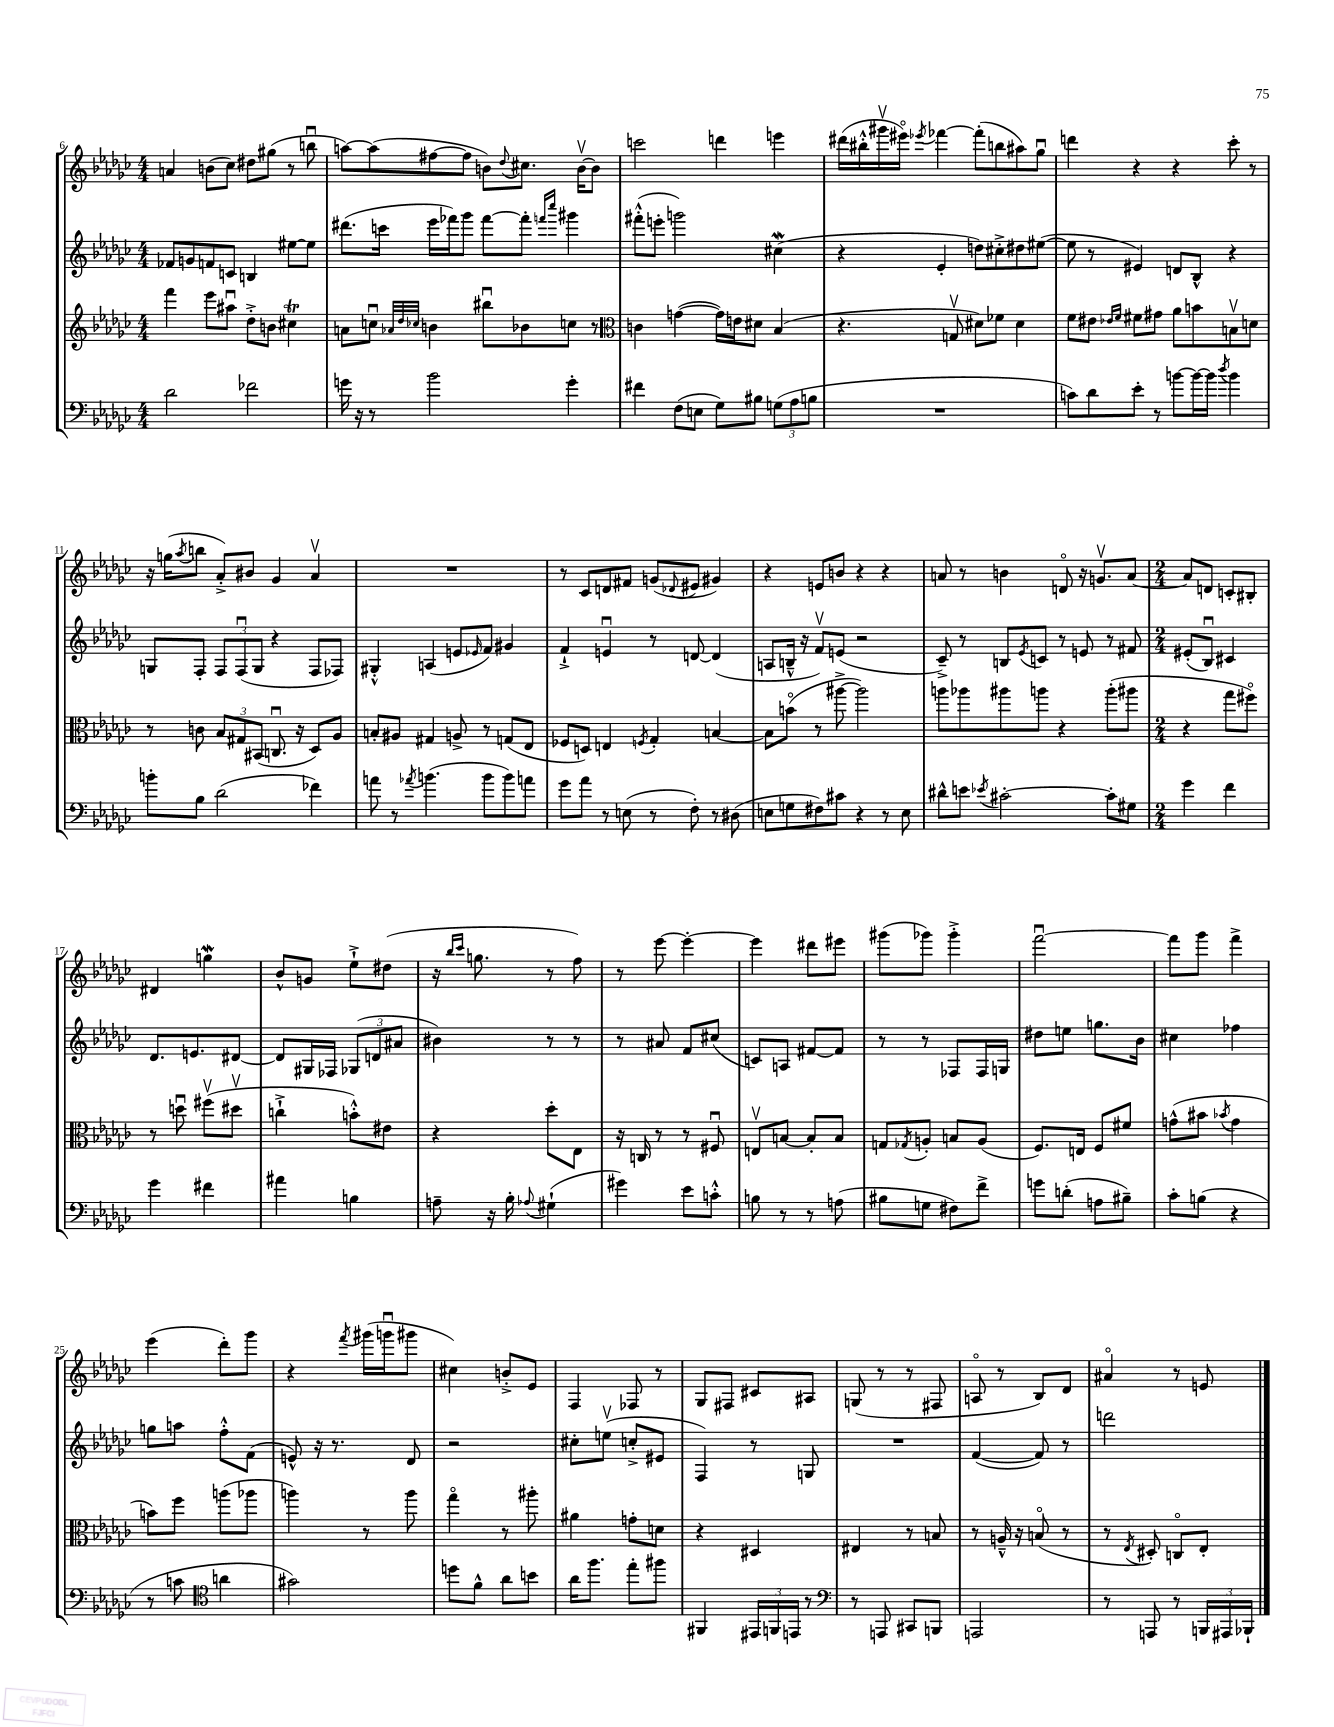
<<
\new StaffGroup <<
\new Staff = "s0" {
    \clef treble \key ges \major \numericTimeSignature \time 4/4
    a'4 b'8( ces''8) dis''8 gis''8( r8 b''8\downbow |
    a''8~) a''8( fis''8~ fis''8 b'8) \appoggiatura { des''8 } cis''8. b'16~\upbow b'8 |
    c'''2 d'''4 e'''4 |
    dis'''16( bis''16-.-^ gis'''16\upbow eis'''16\flageolet) \acciaccatura { ees'''8 } fes'''4~ fes'''8-.( b''8 ais''8) ges''8\downbow |
    d'''4 r4 r4 ces'''8-. r8 |
    r16 g''16( \acciaccatura { aes''8 } b''8 aes'8-.->) bis'8 ges'4 aes'4\upbow |
    R1 |
    r8 ces'8 d'8 fis'8 g'8( \appoggiatura { des'8 } eis'8 gis'4) |
    r4 e'8 b'8 r4 r4 |
    a'8 r8 b'4 d'8\flageolet r16 g'8.\upbow a'8~ |
    \numericTimeSignature \time 2/4 a'8 d'8 c'8-. bis8-. |
    dis'4 g''4\mordent |
    bes'8-^ g'8 ees''8-!-> dis''8( |
    r16 \grace { bes''16 ces'''16 } g''8. r8 f''8) |
    r8 ees'''8~ ees'''4~-. |
    ees'''4 dis'''8 eis'''8 |
    gis'''8( ges'''8) ges'''4-.-> |
    f'''2~\downbow |
    f'''8 ges'''8 f'''4-> |
    ees'''4( des'''8-.) ges'''8 |
    r4 \acciaccatura { f'''8 } gis'''16( g'''16\downbow gis'''8 |
    cis''4) b'8-.-> ees'8 |
    f4 fes8 r8 |
    ges8 fis8 cis'8 ais8 |
    g8( r8 r8 fis8 |
    a8\flageolet r8 bes8) des'8 |
    ais'4\flageolet r8 e'8 \bar "|." |
}
\new Staff = "s1" {
    \clef treble \key ges \major \numericTimeSignature \time 4/4
    fes'8 g'8 f'8 c'8 b4 eis''8~ eis''8 |
    dis'''8.( c'''16 ees'''16 fes'''16) ges'''8 fes'''8~ fes'''8-. \grace { f'''16 ces''''16 } gis'''4 |
    fis'''8-.-^( e'''8-. g'''2) cis''4\mordent( |
    r4 ees'4-. d''8) cis''8-.-> dis''8 eis''8~( |
    eis''8 r8 eis'4) d'8 bes8-^ r4 |
    g8 f8-. \tuplet 3/2 { f8 f8\downbow( g8 } r4 f8 fes8) |
    gis4-.-^ a4( e'8 \grace { ees'16 } f'8) gis'4 |
    f'4-!-> e'4\downbow r8 d'8~ d'4( |
    a8 b16---^ r16 f'8\upbow) e'8( r2 |
    ces'8--->) r8 b8 \acciaccatura { ees'8 } c'8 r8 e'8 r8 fis'8 |
    \numericTimeSignature \time 2/4 eis'8-.( bes8\downbow) cis'4 |
    des'8. e'8. dis'8~ |
    dis'8 gis16 fes16 \tuplet 3/2 { ges8( d'8 ais'8 } |
    bis'4) r8 r8 |
    r8 ais'8 f'8 cis''8( |
    c'8) a8 fis'8~ fis'8 |
    r8 r8 fes8 fes16 g16 |
    dis''8 e''8 g''8. bes'16 |
    cis''4 fes''4 |
    g''8 a''8 f''8-.-^ f'8( |
    e'8-^) r16 r8. des'8 |
    r2 |
    cis''8-. e''8\upbow( c''8-.-> eis'8 |
    f4) r8 g8 |
    R2 |
    f'4~( f'8) r8 |
    d'''2 \bar "|." |
}
\new Staff = "s2" {
    \clef treble \key ges \major \numericTimeSignature \time 4/4
    f'''4 ees'''8 ais''8\downbow des''8-.-> b'8 cis''4\trill |
    a'8 c''8\downbow \grace { aes'32 des''32 ces''32 } b'4 bis''8\downbow bes'8 c''8 r8 |
    \clef alto c'4 g'4~( g'16) e'16 dis'8 bes4( |
    r4. g8\upbow dis'8) fes'8 dis'4 |
    f'8 eis'8 \grace { ees'16 f'16 } fis'8 gis'8 aes'8 b'8 b8\upbow d'8 |
    r8 c'8 \tuplet 3/2 { bes8 gis8 bis,8( } c8.\downbow r16 des8) aes8 |
    b8-. ais8 gis4 a8-> r8 g8( ees8 |
    fes8 d8) e4 \acciaccatura { f8 } ges4-. b4~ |
    b8 b'8\flageolet( r8 ais''8~-> ais''2) |
    a''8 aes''8 ais''8 a''8 r4 a''8-.( ais''8 |
    \numericTimeSignature \time 2/4 r4 ges''8 fis''8\flageolet) |
    r8 d''8\downbow fis''8\upbow( dis''8\upbow |
    c''4-!-> b'8-.-^) eis'8 |
    r4 des''8-. ees8 |
    r16 c16 r8 r8 fis8\downbow |
    e8\upbow b8~ b8-. b8 |
    g8 \acciaccatura { ges8 } a8-. b8 a8( |
    f8.) e16 f8 fis'8 |
    g'8-^( bis'8 \acciaccatura { bes'8 } g'4 |
    b'8) f''8 a''8( aes''8 |
    a''4) r8 a''8 |
    ges''4\flageolet r8 ais''8-. |
    ais'4 g'8-. d'8 |
    r4 dis4 |
    eis4 r8 b8 |
    r8 a16---^ r16 b8\flageolet( r8 |
    r8 \acciaccatura { ees8 } dis8-.) c8\flageolet ees8-. \bar "|." |
}
\new Staff = "s3" {
    \clef bass \key ges \major \numericTimeSignature \time 4/4
    des'2 fes'2 |
    g'16 r16 r8 bes'2 g'4-. |
    fis'4 f8( e8 ges8) bis8 \tuplet 3/2 { g8( aes8 b8 } |
    R1 |
    c'8) des'8 ees'8-. r8 b'8~ b'16~ b'16 \acciaccatura { des''8 } b'4 |
    b'8-. bes8 des'2( fes'4) |
    a'8 r8 \acciaccatura { aes'8 } b'4.( b'8 b'8) a'8 |
    ges'8 aes'8 r8 e8( r8 f8-.) r8 dis8( |
    e8 g8 fis8) cis'8 r4 r8 e8 |
    dis'8-^ e'8 \acciaccatura { ees'8 } cis'2~-. cis'8-. gis8 |
    \numericTimeSignature \time 2/4 ges'4 f'4 |
    ges'4 fis'4 |
    ais'4 b4 |
    a8-- r16 bes16-. \appoggiatura { aes8 } gis4-!( |
    gis'4) ees'8 c'8-.-^ |
    b8 r8 r8 a8( |
    bis8 g8 fis8) f'8-> |
    g'8 d'8-.( a8 bis8--) |
    ces'8-. b8( r4 |
    r8 c'8 \clef tenor a'4 |
    gis'2) |
    d''8 f'8-^ aes'8 b'8 |
    aes'16 f''8. ees''8-. fis''8 |
    fis,4 \tuplet 3/2 { eis,16 f,16 e,16 } r8 |
    \clef bass r8 a,,8 cis,8 b,,8 |
    a,,2 |
    r8 a,,8 r8 \tuplet 3/2 { b,,16 ais,,16 bes,,16-! } \bar "|." |
}
>>
>>
\layout { \context { \Score currentBarNumber = #6 } }
